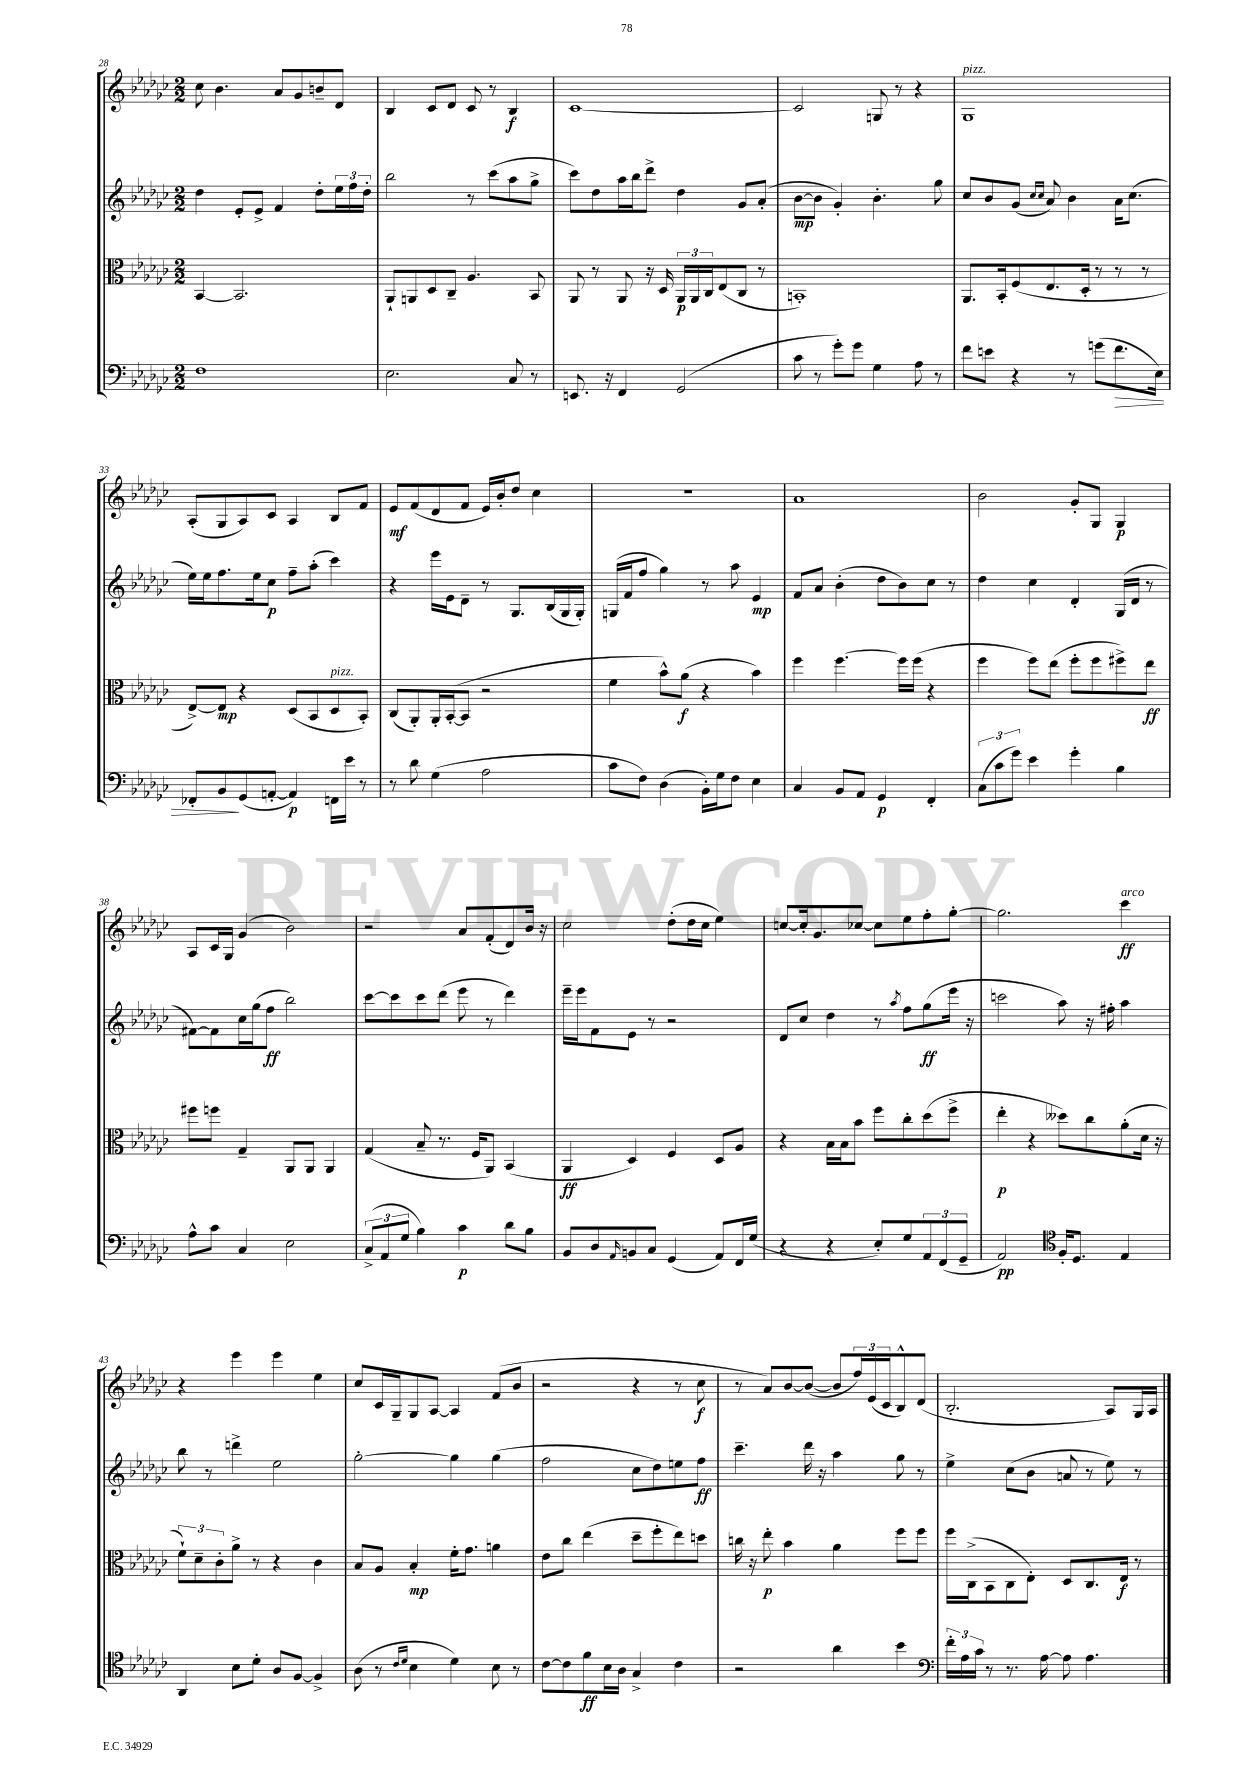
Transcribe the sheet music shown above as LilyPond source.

<<
\new StaffGroup <<
\new Staff = "s0" {
    \clef treble \key ges \major \numericTimeSignature \time 2/2
    ces''8 bes'4. aes'8 ges'8 b'8-- des'8 |
    bes4 ces'8 des'8 ces'8 r8 bes4\f |
    ces'1~ |
    ces'2 g8 r8 r4 |
    ges1^\markup { \italic "pizz." } |
    aes8-.( ges8 aes8) ces'8 aes4 bes8 f'8 |
    ees'8\mf f'8( des'8 f'8 ees'16) bes'16-. des''8 ces''4 |
    r1 |
    aes'1 |
    bes'2 ges'8-. ges8 ges4\p |
    aes8 ces'16 ges16 ges'4( bes'2) |
    r2 aes'8 f'8-.( des'8) bes'16 r16 |
    ces''2 des''8-.( des''16 ces''16 ees''4) |
    c''8~ c''16-. ges'8. ces''8~ ces''8 ees''8 f''8-. ges''8~-. |
    ges''2. ces'''4\ff^\markup { \italic "arco" } |
    r4 ees'''4 ees'''4 ees''4 |
    ces''8 ces'16 ges16-- ges8 aes8~ aes4 f'8( bes'8 |
    r2 r4 r8 ces''8\f |
    r8 aes'8) bes'8~ bes'8~( bes'8 \tuplet 3/2 { f''16) ees'16( ces'16 } bes8-^) des'8( |
    bes2.-. aes8) ges16 aes16 \bar "|." |
}
\new Staff = "s1" {
    \clef treble \key ges \major \numericTimeSignature \time 2/2
    des''4 ees'8-. ees'8-> f'4 des''8-. \tuplet 3/2 { ees''16 f''16 des''16-. } |
    bes''2 r8 ces'''8( aes''8 ges''8-> |
    ces'''8) des''8 aes''16 bes''16 des'''8-> des''4 ges'8 aes'8-.( |
    bes'8~\mp bes'8 ges'4-.) bes'4.-. ges''8 |
    ces''8 bes'8 ges'8( \grace { ces''16 ces''16 } aes'8) bes'4 aes'16 ces''8.( |
    ees''16) ees''16 f''8. ees''16 ces''8\p f''8-- aes''8-.( ces'''4) |
    r4 ees'''16 ees'16 des'8-- r8 ges8. bes16( ges16 ges16-.) |
    g16( f'16 f''8 ges''4) r8 aes''8 ees'4\mp |
    f'8 aes'8 bes'4-.( des''8 bes'8) ces''8 r8 |
    des''4 ces''4 des'4-. ges16( des'16 r8 |
    fis'8~) fis'8 ces''16 ges''16( f''8\ff bes''2) |
    ces'''8~ ces'''8 ces'''8 des'''8( ees'''8 r8 des'''4) |
    ees'''16-- ees'''16 f'8 ees'8 r8 r2 |
    des'8 ces''8 des''4 r8 \acciaccatura { aes''8 } f''8 ges''8\ff( ees'''16 r16 |
    c'''2 aes''8) r16 fis''16-. aes''4 |
    bes''8 r8 d'''4-> ees''2 |
    ges''2~-. ges''4 ges''4( |
    f''2 ces''8 des''8) e''8 f''8\ff |
    ces'''4.-- des'''16 r16 aes''4 ges''8 r8 |
    ees''4-> ces''8( bes'8 a'8 r8 ees''8) r8 \bar "|." |
}
\new Staff = "s2" {
    \clef alto \key ges \major \numericTimeSignature \time 2/2
    bes,4~ bes,2. |
    aes,8-! a,8 des8 ces8-- aes4. bes,8 |
    aes,8 r8 aes,8 r16 des16 \tuplet 3/2 { aes,16\p aes,16 ces16 } ees8( ces8 r8 |
    b,1-.) |
    aes,8. bes,16-. f8( ees8. des16-. r8 r8 r8 |
    ees8~->) ees8\mp r4 des8( bes,8 des8^\markup { \italic "pizz." } bes,8-.) |
    ces8( aes,8-.) aes,16-. bes,16~-.( bes,8 r2 |
    f'4 bes'8-^) aes'8\f( r4 bes'4) |
    f''4 f''4.~ f''16 f''16( r4 |
    f''4 f''8) ees''8( f''8-. f''8 fis''8->) ees''8\ff |
    fis''8 f''8 ges4-- aes,8 aes,8 aes,4 |
    ges4( bes8-- r8. f16 aes,8) bes,4( |
    aes,4\ff des4) f4 des8 aes8 |
    r4 bes16 bes16 bes'8 f''8 ces''8-. des''8( f''8-> |
    ees''4-.\p r4 deses''8) ces''8 aes'8-.( des'16 r16 |
    \tuplet 3/2 { f'8-!) des'8-- ces'8-. } aes'8-> r8 r4 ces'4 |
    bes8 aes8 bes4-.\mp f'16-. ges'8. a'4 |
    ees'8 ces''8 ees''4( des''8-- f''8-. ees''8) d''8 |
    c''16 r16 ees''8-.\p bes'4 aes'4 f''8 f''8 |
    f''16 ces16->( bes,8 ces8 ees8-.) des8 ces8. ees16\f r8 \bar "|." |
}
\new Staff = "s3" {
    \clef bass \key ges \major \numericTimeSignature \time 2/2
    f1 |
    ees2. ces8 r8 |
    e,8. r16 f,4 ges,2( |
    ces'8 r8 ges'8-.) ges'8 ges4 aes8 r8 |
    f'8 e'8 r4 r8 g'8( f'8.\> ees16) |
    fes,8-. bes,8\! ges,8( a,8~-. a,4\p) f,16 ees'16 r8 |
    r8 des'8 ges4( aes2 |
    ces'8 f8) des4( bes,16-.) ges16 f8 ees4 |
    ces4 bes,8 aes,8 ges,4\p f,4-. |
    \tuplet 3/2 { ces8( ces'8 ges'8) } ees'4 ges'4-. bes4 |
    aes8-^ ces'8 ces4 ees2 |
    \tuplet 3/2 { ces8->( aes,8 ges8 } bes4) ces'4\p des'8 bes8 |
    bes,8 des8 \grace { aes,16 } b,8 ces8 ges,4( aes,8) f,16 ges16( |
    r4 r4 ees8-.) ges8 \tuplet 3/2 { aes,8 f,8( ges,8-- } |
    aes,2\pp) \clef tenor f16-. des8. ees4 |
    aes,4 bes8 des'8-. aes8 f8~ f4-> |
    aes8( r8 \grace { ces'16 des'16 } bes4 des'4) bes8 r8 |
    ces'8~ ces'8 f'8\ff bes16 aes16 ges4-> ces'4 |
    r2 aes'4 bes'4 |
    \clef bass \tuplet 3/2 { f'16-. aes16 ces'16 } r8 r8. aes16~ aes8 aes4. \bar "|." |
}
>>
>>
\layout { \context { \Score currentBarNumber = #28 } }
